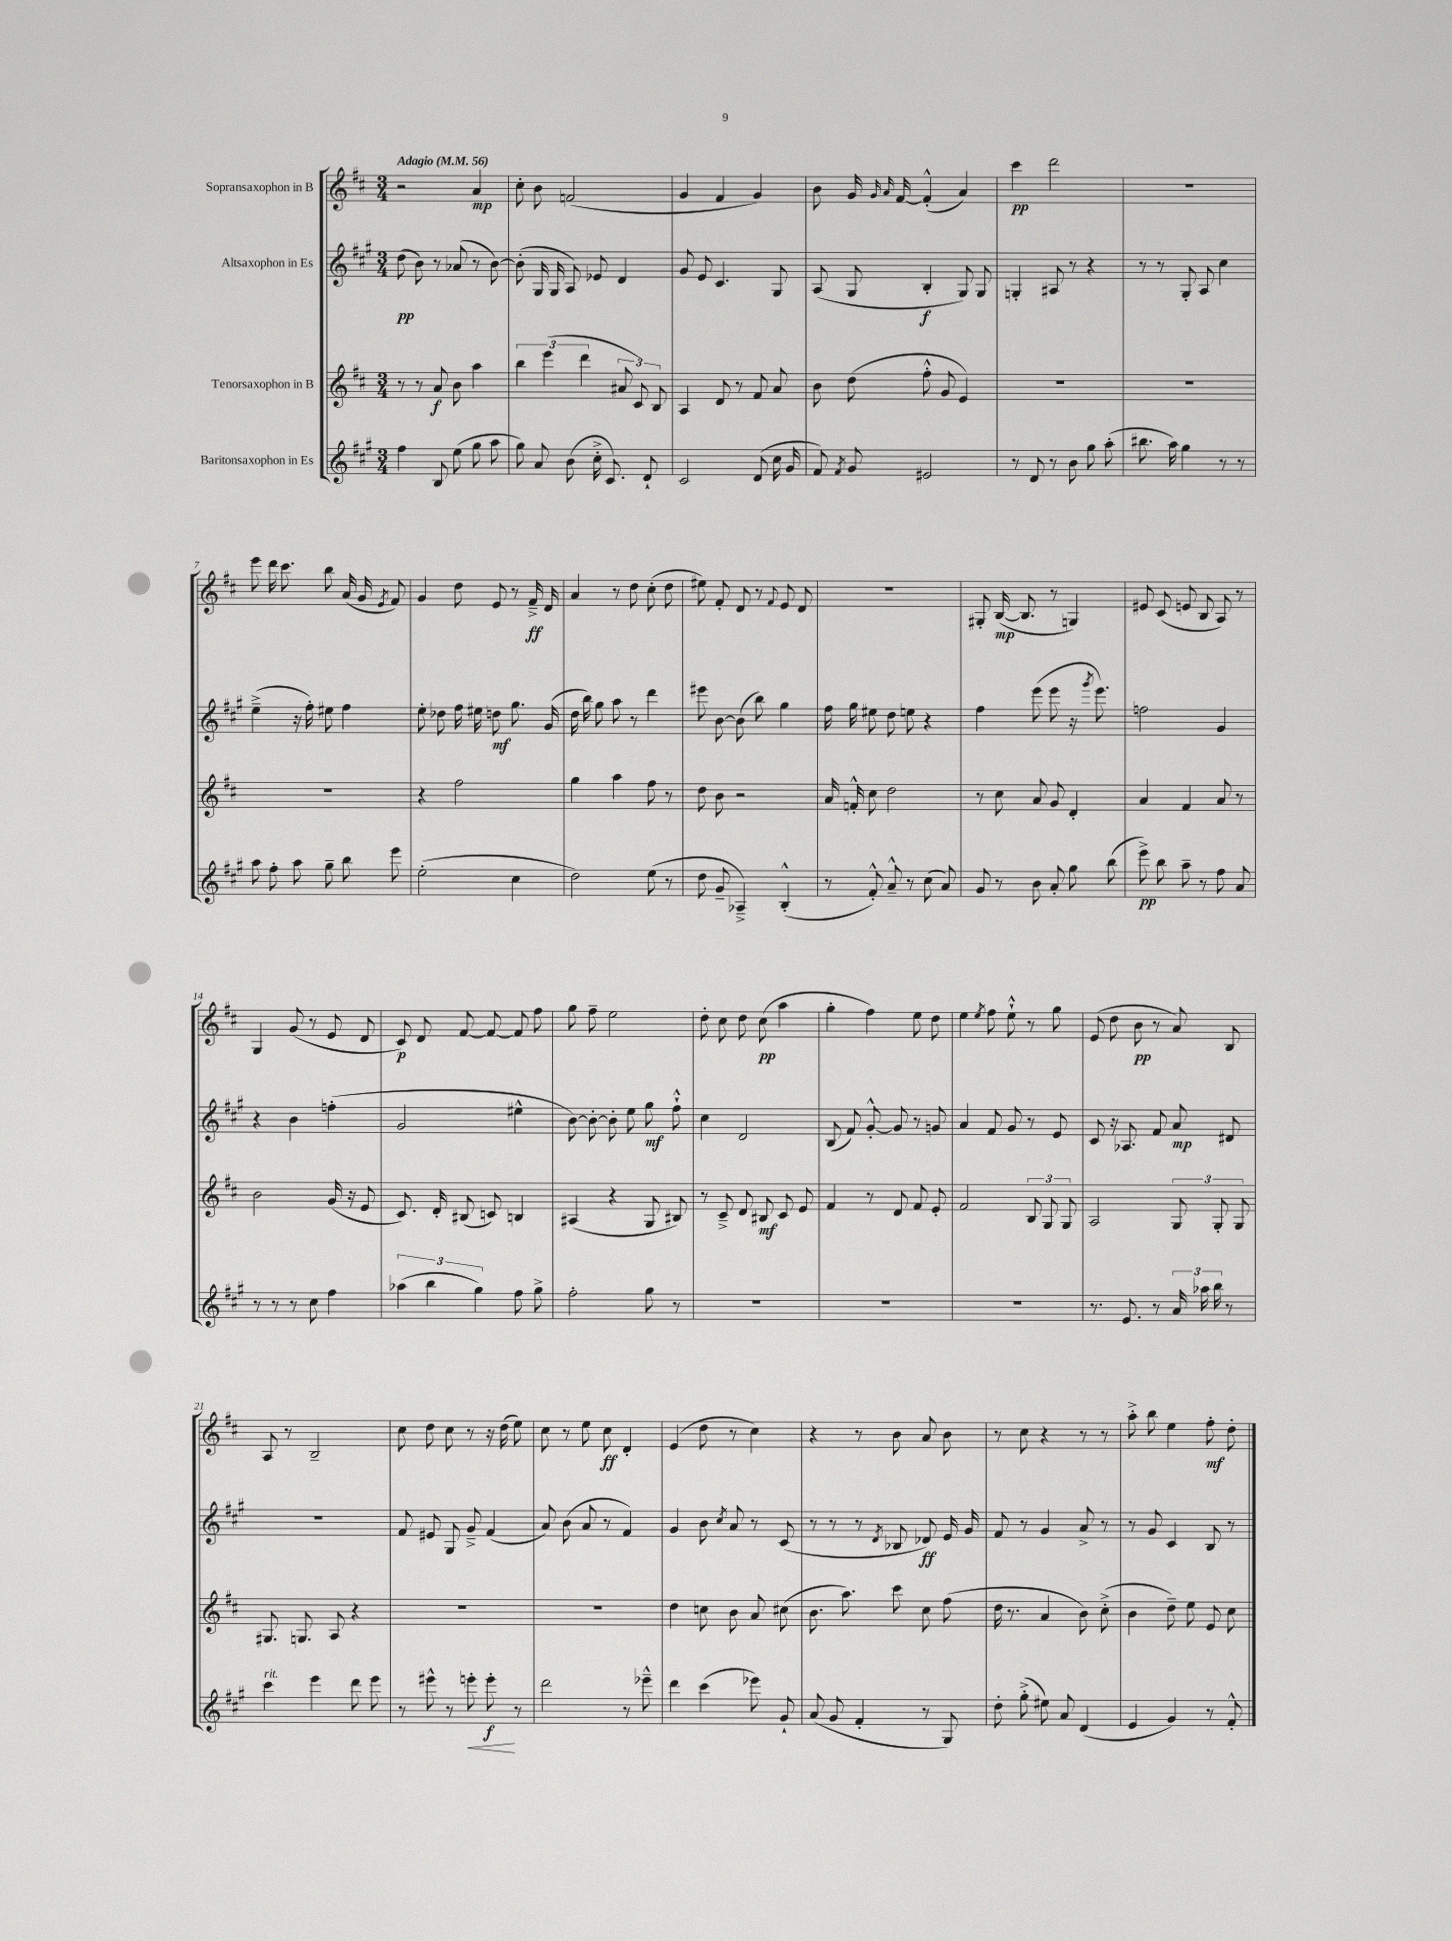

**kern	**kern	**kern	**kern
*staff4	*staff3	*staff2	*staff1
*clefG2	*clefG2	*clefG2	*clefG2
*k[f#c#g#]	*k[f#c#]	*k[f#c#g#]	*k[f#c#]
*M3/4	*M3/4	*M3/4	*M3/4
*MM56	*MM56	*MM56	*MM56
4ff#	8r	(8dd	2r
.	8r	8b)	.
8B	8a	8r	.
(8ee	8b	(8a-	.
8gg#	4aa	8r	4a
8aa	.	[8b)	.
=	=	=	=
8gg#)	6bb	(8b']	8cc#'
8a	.	16G#	8b
.	(6eee	.	.
.	.	16G#	.
(8b	.	8A)	(2f
.	6ddd	.	.
16cc#'^	.	8e-	.
8.c#)	.	.	.
.	12a#	4d	.
.	12c#)	.	.
8d`	.	.	.
.	12B	.	.
=	=	=	=
2c#	4A	8g#	4g
.	.	8e	.
.	8d	4.c#	4f#
.	8r	.	.
(8d	8f#	.	4g)
16cc#	8a	8G#	.
16g#	.	.	.
=	=	=	=
8f#)	8b	(8A	8b
8qf#	.	.	.
8g#	(8dd	8G#	16g
.	.	.	16qqg
.	.	.	16qqa
.	.	.	[16f#
2e#	8ff#'^^	4B'	(4f#'^^]
.	8g	.	.
.	4e)	8G#)	4a)
.	.	8G#	.
=	=	=	=
8r	2.r	4G'	4ccc#
8d	.	.	.
8r	.	8A#	2ddd
8b	.	8r	.
8gg#	.	4r	.
(8aa'	.	.	.
=	=	=	=
8.bb#	2.r	8r	2.r
.	.	8r	.
16aa)	.	.	.
4gg#	.	8G#'	.
.	.	8A	.
8r	.	4cc#	.
8r	.	.	.
=	=	=	=
8aa	2.r	(4ee~^	8eee
8ff#'	.	.	16ddd
.	.	.	8.ccc#
8aa	.	16r	.
.	.	16ff#')	.
8gg#~	.	8ee#	8bb
8bb	.	4ff#	(16a
.	.	.	16g
.	.	.	8qe
8eee	.	.	8f#)
=	=	=	=
(2ee'	4r	8ee'	4g
.	.	8dd-	.
.	2ff#	16ff#	8dd
.	.	16ee#	.
.	.	8dd	8e
4cc#	.	8.gg#	8r
.	.	.	16f#~^
.	.	(16g#	16d
=	=	=	=
2dd)	4gg	16dd	4a
.	.	16bb)	.
.	.	8gg#	.
.	4aa	8aa	8r
.	.	8r	8dd
(8ee	8ff#	4ddd	(8cc#'
8r	8r	.	8dd
=	=	=	=
8dd	8dd	8eee#	8ee#)
8g#~	8b	[8b	8f#'
4A-~^)	2r	(8b]	8d
.	.	8bb)	8r
.	.	.	8qqf#
(4B'^^	.	4gg#	8e
.	.	.	8d
=	=	=	=
8r	16a	16ff#	2.r
.	16f'^^	16gg#	.
8f#'^^)	8cc#	8ee#	.
8a~^^	2dd	8dd	.
8r	.	8ee	.
(8cc#	.	4r	.
8a)	.	.	.
=	=	=	=
8g#	8r	4ff#	8G#'
8r	8cc#	.	([16B
.	.	.	8.B]
8b	8a	(8eee	.
8a'	8g	8eee	8r
8gg#	4d'	16r	4G)
.	.	8qggg#	.
.	.	8.eee)	.
(8bb	.	.	.
=	=	=	=
8eee^)	4a	2ff	8e#
8bb	.	.	(8c#
8aa~	4f#	.	8e
8r	.	.	8B
8ff#	8a	4g#	8A)
8a	8r	.	8r
=	=	=	=
8r	2b	4r	4G
8r	.	.	.
8r	.	4b	(8g
8cc#	.	.	8r
4ff#	(16g	(4ff'	8e
.	16r	.	.
.	8e	.	8d
=	=	=	=
(6aa-	8.c#)	2g#	8c#)
.	.	.	8d
6bb	.	.	.
.	16d'	.	.
.	(8B#	.	[8f#
6gg#)	.	.	.
.	8c)	.	8f#_
8ff#	4B	4ee#^^	8f#]
8gg#^	.	.	8ff#
=	=	=	=
2ff#'	(4A#	[8b)	8gg
.	.	8b'_	8ff#~
.	4r	8b']	2ee
.	.	8ee	.
8gg#	8G	8gg#	.
8r	8B#)	8ff#`^^	.
=	=	=	=
2.r	8r	4cc#	8dd'
.	8c#~^	.	8cc#
.	8d	2d	8dd
.	8B#	.	(8cc#
.	8c#	.	4aa
.	8e	.	.
=	=	=	=
2.r	4f#	(8B	4gg'
.	.	8f#)	.
.	8r	[8g#'^^	4ff#)
.	8d	8g#]	.
.	8f#	8r	8ee
.	8e'	8g	8dd
=	=	=	=
2.r	2f#	4a	4ee
.	.	.	8qee
.	.	8f#	8ff#
.	.	8g#	8ee`^^
.	12B	8r	8r
.	12G	.	.
.	.	8e	8gg
.	12G	.	.
=	=	=	=
8.r	2A	8c#	(8e
.	.	16r	8dd
8.e	.	8.A-	.
.	.	.	8b
8r	.	8f#	8r
24a	12G	8a	8a)
24aa-	.	.	.
24bb	12G'	.	.
8r	.	8d#	8B
.	12G	.	.
=	=	=	=
4ccc#	8.G#	2.r	8A
.	.	.	8r
.	8.G	.	.
4eee	.	.	2B~
.	8A	.	.
8ddd	4r	.	.
8eee	.	.	.
=	=	=	=
8r	2.r	8f#	8cc#
8eee#^^	.	8e#	8dd
8r	.	8G#	8cc#
8eee'	.	8g#~^	8r
8eee'	.	(4f#	16r
.	.	.	(16dd
8r	.	.	8ee)
=	=	=	=
2ddd	2.r	8a)	8cc#
.	.	(8b	8r
.	.	8a	8ee
.	.	8r	8cc#
8r	.	4f#)	4d'
8eee-~^^	.	.	.
=	=	=	=
4ddd	4dd	4g#	(4e
(4ccc#	8cc	8b	8dd
.	.	8qcc#	.
.	8b	8a	8r
8eee-)	8a	8r	4cc#)
8g#`	(8cc#	(8c#	.
=	=	=	=
(8a	8.b	8r	4r
8g#	.	8r	.
.	8.aa)	.	.
4f#'	.	8r	8r
.	.	8qd	.
.	8ccc#	8B-	8b
8r	8cc#	8d-)	8a
8G#)	(8ff#	16e	8b
.	.	16g#	.
=	=	=	=
8dd'	16dd	8f#	8r
.	8.r	.	.
(8gg#'^	.	8r	8cc#
8ee#)	4a	4g#	4r
8a	.	.	.
(4d	8b)	8a^	8r
.	(8cc#'^	8r	8r
=	=	=	=
4e	4b	8r	8aa'^
.	.	8g#	8bb
4g#)	8dd~)	4c#	4ee
.	8ee	.	.
8r	8e	8B	8ff#'
8f#'^^	8cc#	8r	8dd'
==	==	==	==
*-	*-	*-	*-
